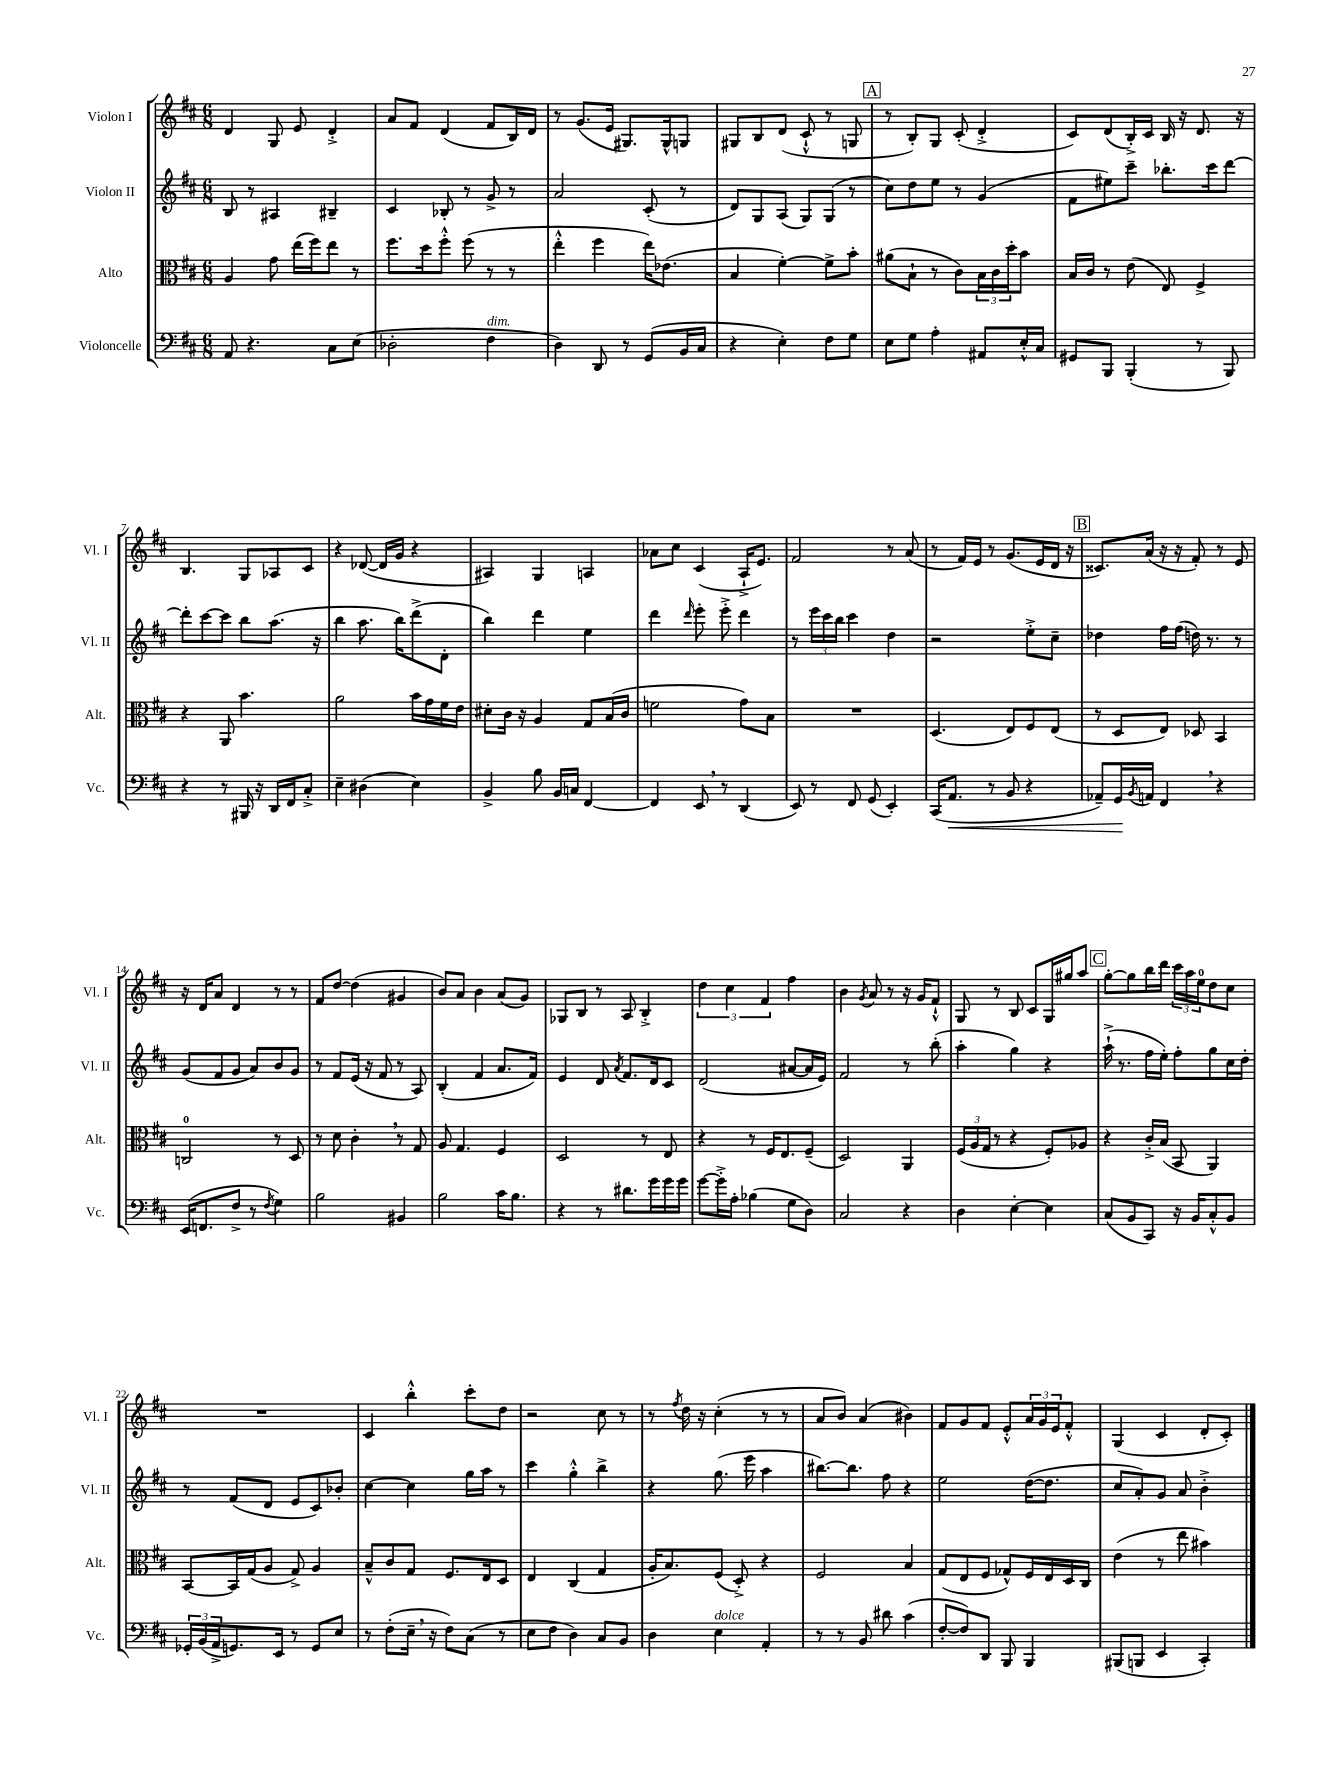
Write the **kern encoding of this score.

**kern	**kern	**kern	**kern
*staff4	*staff3	*staff2	*staff1
*clefF4	*clefC3	*clefG2	*clefG2
*k[f#c#]	*k[f#c#]	*k[f#c#]	*k[f#c#]
*M6/8	*M6/8	*M6/8	*M6/8
8AA	4A	8B	4d
4.r	.	8r	.
.	8g	4A#	8G
.	(16ee	.	8e
.	16ff#)	.	.
8C#	8ee	4B#~	4d'^
(8E	8r	.	.
=	=	=	=
2D-'	8.ff#	4c#	8a
.	.	.	8f#
.	16dd	.	.
.	8ff#'^^	8B-'	(4d
.	(8ff#	8r	.
4F#	8r	8g^	8f#
.	8r	8r	16B)
.	.	.	16d
=	=	=	=
4D)	4ee'^^	2a	8r
.	.	.	(8.g
8DD	4ff#	.	.
.	.	.	16e
8r	.	.	8.G#)
(8GG	16ee)	(8c#'	.
.	(8.e-	.	16G#^^
16BB	.	8r	8G
16C#	.	.	.
=	=	=	=
4r	4B	8d)	8G#
.	.	8G	8B
4E')	[4f#')	(8A	(8d
.	.	8G)	8c#`^^
8F#	8f#^]	(8G	8r
8G	8b'	8r	8G
=	=	=	=
8E	(8a#	8cc#)	8r
8G	8B`	8dd	8B')
4A'	8r	8ee	8G
.	8c#)	8r	(8c#'
8AA#	24B	(4g	4d'^
.	24c#	.	.
.	24dd'	.	.
16E'^^	8b	.	.
16C#	.	.	.
=	=	=	=
8GG#	16B	8f#	8c#)
.	16c#	.	.
8BBB	8r	8ee#)	(8d
(4BBB'	(8e	8ccc#~	16B'^)
.	.	.	16c#
.	8E)	8.bb-'	16B
.	.	.	16r
8r	4F#^	.	8.d
.	.	16ccc#	.
8BBB)	.	[8ddd	.
.	.	.	16r
=	=	=	=
4r	4r	8ddd']	4.B
.	.	[8ccc#	.
8r	8AA	8ccc#]	.
16BBB#	4.b	8bb	8G
16r	.	.	.
16DD	.	(8.aa	8A-
16FF#	.	.	.
8C#'^	.	.	8c#
.	.	16r	.
=	=	=	=
4E~	2a	4bb	4r
(4D#	.	8.aa	([8d-
.	.	.	16d-]
.	.	16bb)	16g
4E)	16b	(8ddd^	4r
.	16g	.	.
.	16f#	8d'	.
.	16e	.	.
=	=	=	=
4BB^	8d#'	4bb)	4A#)
.	16c#	.	.
.	16r	.	.
8B	4A	4ddd	4G
16BB	.	.	.
16C	.	.	.
[4FF#	8G	4ee	4A
.	(16B	.	.
.	16c#	.	.
=	=	=	=
4FF#]	2f	4ddd	8a-
.	.	.	8cc#
.	.	16qqddd	.
8EE	.	8eee'	(4c#
8r	.	8eee'^	.
(4DD	8g)	4ddd	16A`^
.	.	.	8.e)
.	8B	.	.
=	=	=	=
8EE)	2.r	8r	2f#
8r	.	24eee	.
.	.	24ccc#	.
.	.	24bb	.
8FF#	.	4ccc#	.
(8GG	.	.	.
4EE')	.	4dd	8r
.	.	.	(8a
=	=	=	=
(16CC#	(4.D	2r	8r
8.AA	.	.	.
.	.	.	16f#)
.	.	.	16e
8r	.	.	8r
8BB	8E)	.	(8.g
4r	8F#	8ee'^	.
.	.	.	16e
.	(8E	8cc#~	16d
.	.	.	16r
=	=	=	=
8AA-~)	8r	4dd-	8.c##)
16GG	8D	.	.
8qBB	.	.	.
16AA	.	.	(16a
4FF#	8E)	16ff#	16r
.	.	(16ff#	16r
.	8D-	16dd)	8f#')
.	.	8.r	.
4r	4BB	.	8r
.	.	8r	8e
=	=	=	=
(16EE	2C	(8g	16r
8.FF	.	.	16d
.	.	8f#	8a
8F#^	.	8g	4d
8r	.	8a)	.
8qF#	.	.	.
4G)	8r	8b	8r
.	8D	8g	8r
=	=	=	=
2B	8r	8r	8f#
.	8d	8f#	[8dd
.	4c#'	(16e	(4dd]
.	.	16r	.
.	.	8f#	.
4BB#	8r	8r	4g#
.	8G	8A)	.
=	=	=	=
2B	8A	(4B'	8b)
.	4.G	.	8a
.	.	4f#	4b
16c#	4F#	8.a	(8a
8.B	.	.	.
.	.	.	8g)
.	.	16f#)	.
=	=	=	=
4r	2D	4e	8G-
.	.	.	8B
8r	.	8d	8r
.	.	8qa	.
8.d#	.	8.f#	8A
.	8r	.	4B'^
16g	.	16d	.
16g	8E	8c#	.
16g	.	.	.
=	=	=	=
[8g	4r	(2d	6dd
16g'^]	.	.	.
.	.	.	6cc#
16A'	.	.	.
(4B-	8r	.	.
.	.	.	6f#
.	16F#	.	.
.	8.E	.	.
8G	.	[8a#	4ff#
8D)	(8F#~	16a#]	.
.	.	16e)	.
=	=	=	=
2C#	2D)	2f#	4b
.	.	.	8qg
.	.	.	8a
.	.	.	8r
4r	4AA	8r	16r
.	.	.	16g
.	.	(8bb'	8f#`^^
=	=	=	=
4D	(24F#	4aa'	8G
.	24A	.	.
.	24G	.	.
.	8r	.	8r
[4E'	4r	4gg)	8B
.	.	.	8c#
4E]	8F#')	4r	16G
.	.	.	16gg#
.	8A-	.	8aa
=	=	=	=
(8C#	4r	(16aa`^	[8gg'
.	.	8.r	.
8BB	.	.	8gg]
8CC#)	16c#'^	16ff#	16bb
.	(16B	16ee')	16ddd
16r	8BB	8ff#'	24ccc#
.	.	.	24aa
16BB	.	.	.
.	.	.	24ee
8C#'^^	4AA)	8gg	8dd
8BB	.	16cc#	8cc#
.	.	16dd'	.
=	=	=	=
24GG-'	[8BB	8r	2.r
(24BB	.	.	.
24AA^	.	.	.
8.GG)	16BB]	(8f#	.
.	(16G	.	.
.	8A	8d	.
16EE	.	.	.
8r	8G^)	8e	.
8GG	4A	8c#)	.
8E	.	8b-'	.
=	=	=	=
8r	8B~^^	[4cc#	4c#
(8F#'	8c#	.	.
16E~	8G	4cc#]	4bb'^^
16r	.	.	.
8F#)	8.F#	.	.
(8C#	.	16gg	8ccc#'
.	16E	16aa	.
8r	8D	8r	8dd
=	=	=	=
8E	4E	4ccc#	2r
8F#	.	.	.
4D)	(4C#	4gg'^^	.
8C#	4G	4bb^	8cc#
8BB	.	.	8r
=	=	=	=
4D	16A'	4r	8r
.	8.B)	.	.
.	.	.	8qff#
.	.	.	16dd
.	.	.	16r
4E	(8F#	(8.gg	(4cc#'
.	8D'^)	.	.
.	.	16eee	.
4AA'	4r	4aa	8r
.	.	.	8r
=	=	=	=
8r	2F#	[8.bb#)	8a
8r	.	.	8b)
.	.	8.bb#]	.
8BB	.	.	(4a
8d#	.	8ff#	.
(4c#	4B	4r	4b#)
=	=	=	=
[8F#'	(8G	2ee	8f#
8F#])	8E	.	8g
8DD	8F#	.	8f#
8BBB	8G-^^)	.	8e'^^
4BBB	16F#	([16dd	24a
.	.	.	24g
.	16E	8.dd]	.
.	.	.	24e
.	16D	.	8f#'^^
.	16C#	.	.
=	=	=	=
(8BBB#	(4e	8cc#	(4G
8BBB	.	8a')	.
4EE	8r	8g	4c#
.	8ee	8a	.
4CC#')	4b#)	4b'^	8d'
.	.	.	8c#')
==	==	==	==
*-	*-	*-	*-
